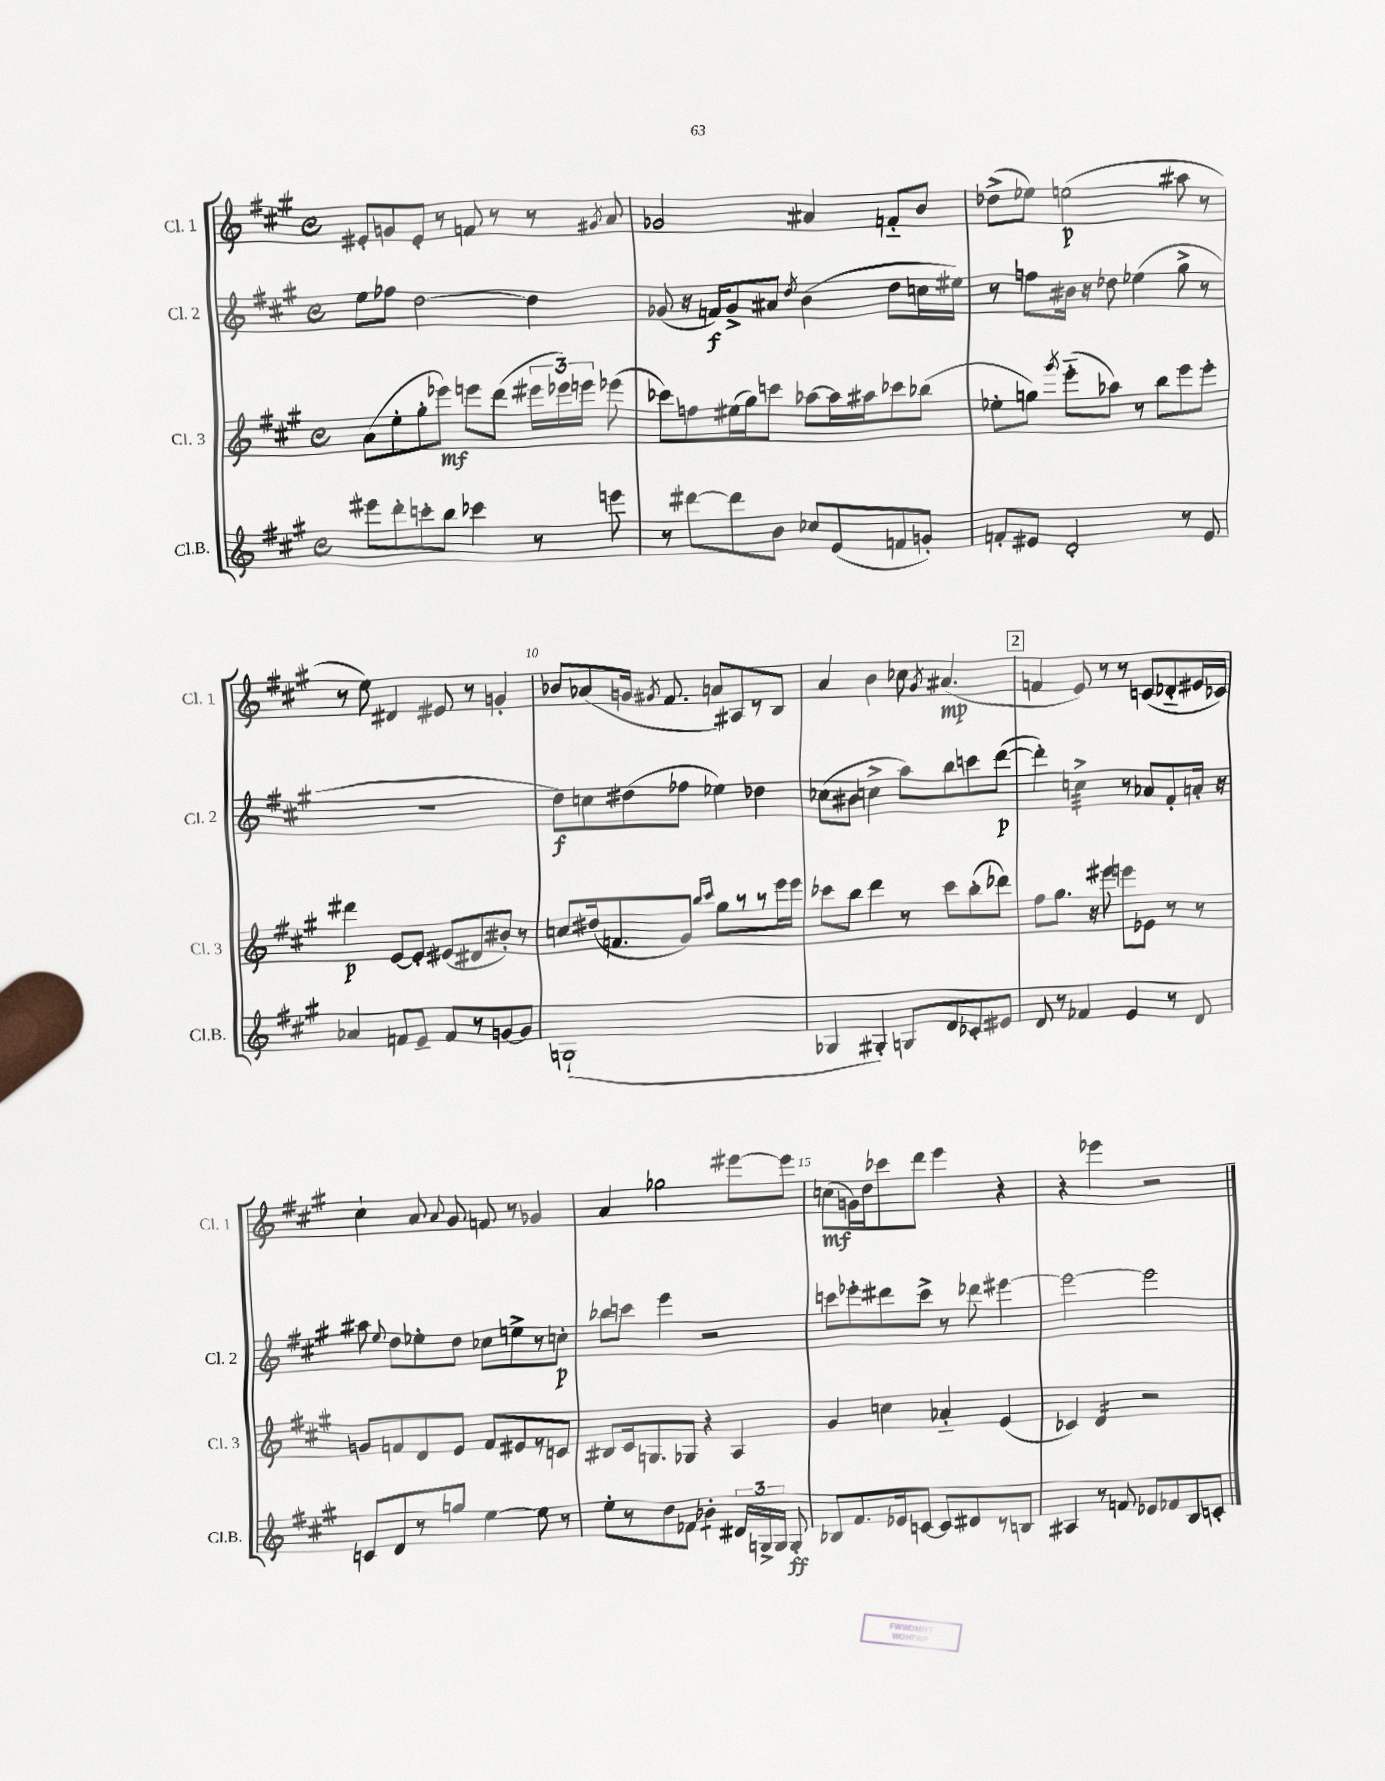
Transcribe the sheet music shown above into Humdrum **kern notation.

**kern	**kern	**kern	**kern
*staff4	*staff3	*staff2	*staff1
*clefG2	*clefG2	*clefG2	*clefG2
*k[f#c#g#]	*k[f#c#g#]	*k[f#c#g#]	*k[f#c#g#]
*M4/4	*M4/4	*M4/4	*M4/4
*met(c)	*met(c)	*met(c)	*met(c)
8eee#\L	(8a\L	8ee\L	8e#'/L
8ddd'\	8ee'\	8ff-\J	8g/
8ccc'\	8gg#'\	[2dd\	8e#'/J
8bb\J	8eee-\J)	.	8r
4ccc-\	8eee\L	.	8f/
.	(8ddd\J	.	8r
8r	24eee#\LL	4dd\]	8r
.	24eee-\)	.	.
.	24eee\JJ	.	.
.	.	.	8qg#/
8eee\	(8eee-\	.	8a/
=	=	=	=
8r	8ccc-\L)	(8g-/	2g-/
[8ddd#\L	8ff\	16r	.
.	.	16f/LK)	.
8ddd#\]	(16ee#\L	8g-^/	.
.	16gg#\J)	.	.
8b\J	8ccc\J	8a#/J	.
.	.	8qdd/	.
8cc-/L	[8aa-\L	(4b\	4a#/
(8e/	16aa-\]L	.	.
.	16aa#\J	.	.
8f/	8ccc-\	8dd\L	8f'~/L
8g'/J)	(8bb-\J	16cc\L	8b/J
.	.	16ee#\JJ)	.
=	=	=	=
8f'/L	8ee-'\L	8r	(8dd-^\L
8e#/J	8gg\J)	8ff\L	8ee-\J)
.	8qggg#/	.	.
2d'/	(8eee'~\L	16b#\Jk	(2ee\
.	.	16r	.
.	8aa-\J)	8dd-\	.
.	8r	(4ee-\	.
.	8bb\L	.	.
8r	8eee\	8gg#^\	8aa#\
8e#/	8eee'\J	8r	8r
=	=	=	=
4a-/	4ddd#\	1r	8r
.	.	.	8ee\)
8f/L	[8e/L	.	4d#/
8e~/J	8e'/]J	.	.
8f/L	(8e#/L	.	8e#/
8r	8d#/	.	8r
[8g/	8b#'/J)	.	4g'/
8g/]J	8r	.	.
=	=	=	=
(1G`	8cc/L	8dd\L)	8b-/L
.	(16dd#/k	8cc\	(8a-/
.	8.f/	.	.
.	.	(8dd#\	16g/Jk
.	.	.	8qg#/
.	.	.	8.f#/
.	8g#/J)	8ff-\J	.
.	16qqbb/LL	.	.
.	16qqccc#/JJ	.	.
.	8gg#\L	4ee-\)	8a/L)
.	8r	.	8A#/
.	8r	4dd-\	8r
.	16eee\L	.	8B/J
.	16eee\JJ	.	.
=	=	=	=
4G-/	8ccc-\L	(8cc-\L	4a/
.	8bb\J	8b#\J	.
4G#'/)	4ddd\	4cc^\	4b\
8G/L	8r	8aa\L)	8cc-\
.	.	.	8qg#/
8d/	8ccc-\L	8bb\	(4.a#/
8c-'/	(8bb'\	8ccc\	.
8e#/J	8ddd-\J)	([8ddd\J	.
=	=	=	=
8d/	8ff#\L	4ddd'\])	4f/
8r	8.gg#\J	.	.
4f-/	.	4cc^\	8e/)
.	16r	.	.
.	8eee#\	.	8r
4e/	8eee\L	8r	8r
.	8e-\J	8a-/L	(8c/L
8r	8r	8f#'/	8d-'~/
8d/	8r	16a'/Jk	16e#/L
.	.	16r	16c-/JJ)
=	=	=	=
8c/L	8g/L	8aa#\	4cc#`\
.	.	8qqee/	.
8d/	8f/	8dd\L	.
8r	8d/	8ee-'\	8a/
.	.	.	8qqa/
8gg/J	8e/J	8dd\J	8g#/
[4ee\	8f/L	8cc-\L	8f/
.	8e#/	8ee^\	8r
8ee\]	8r	8r	4g-/
8r	8c/J	8cc'\J	.
=	=	=	=
8ee'\L	8B#/L	8bb-\L	4a/
8r	16c#/k	8ccc\J	.
.	8.G/	.	.
8dd\	.	4eee\	2gg-\
8f-\J	8G-/J	.	.
4b-'\	4r	2r	.
24d#/LL	4A/	.	[8eee#\L
24G^/	.	.	.
24G/JJ	.	.	.
8G'/	.	.	8eee#\]J
=	=	=	=
8B-/L	4g#/	8ccc\L	(8cc\L
8.f#/	.	8eee-'\	16g\L)
.	.	.	16dd\J
.	4cc\	8ddd#\	8ccc-\
16e-/k	.	.	.
[8c/J	.	8ccc^\J	8ddd\J
8c/]L	4a-'~/	8r	4eee\
8d#/	.	8ddd-\	.
8r	(4e/	[4eee#\	4r
8B/J	.	.	.
=	=	=	=
4A#/	4c-/)	2eee#\_	4r
8r	4d/	.	4eee-\
8f/	.	.	.
8e-/L	2r	2eee#\]	2r
8f-/	.	.	.
8B/	.	.	.
8c'/J	.	.	.
==	==	==	==
*-	*-	*-	*-
